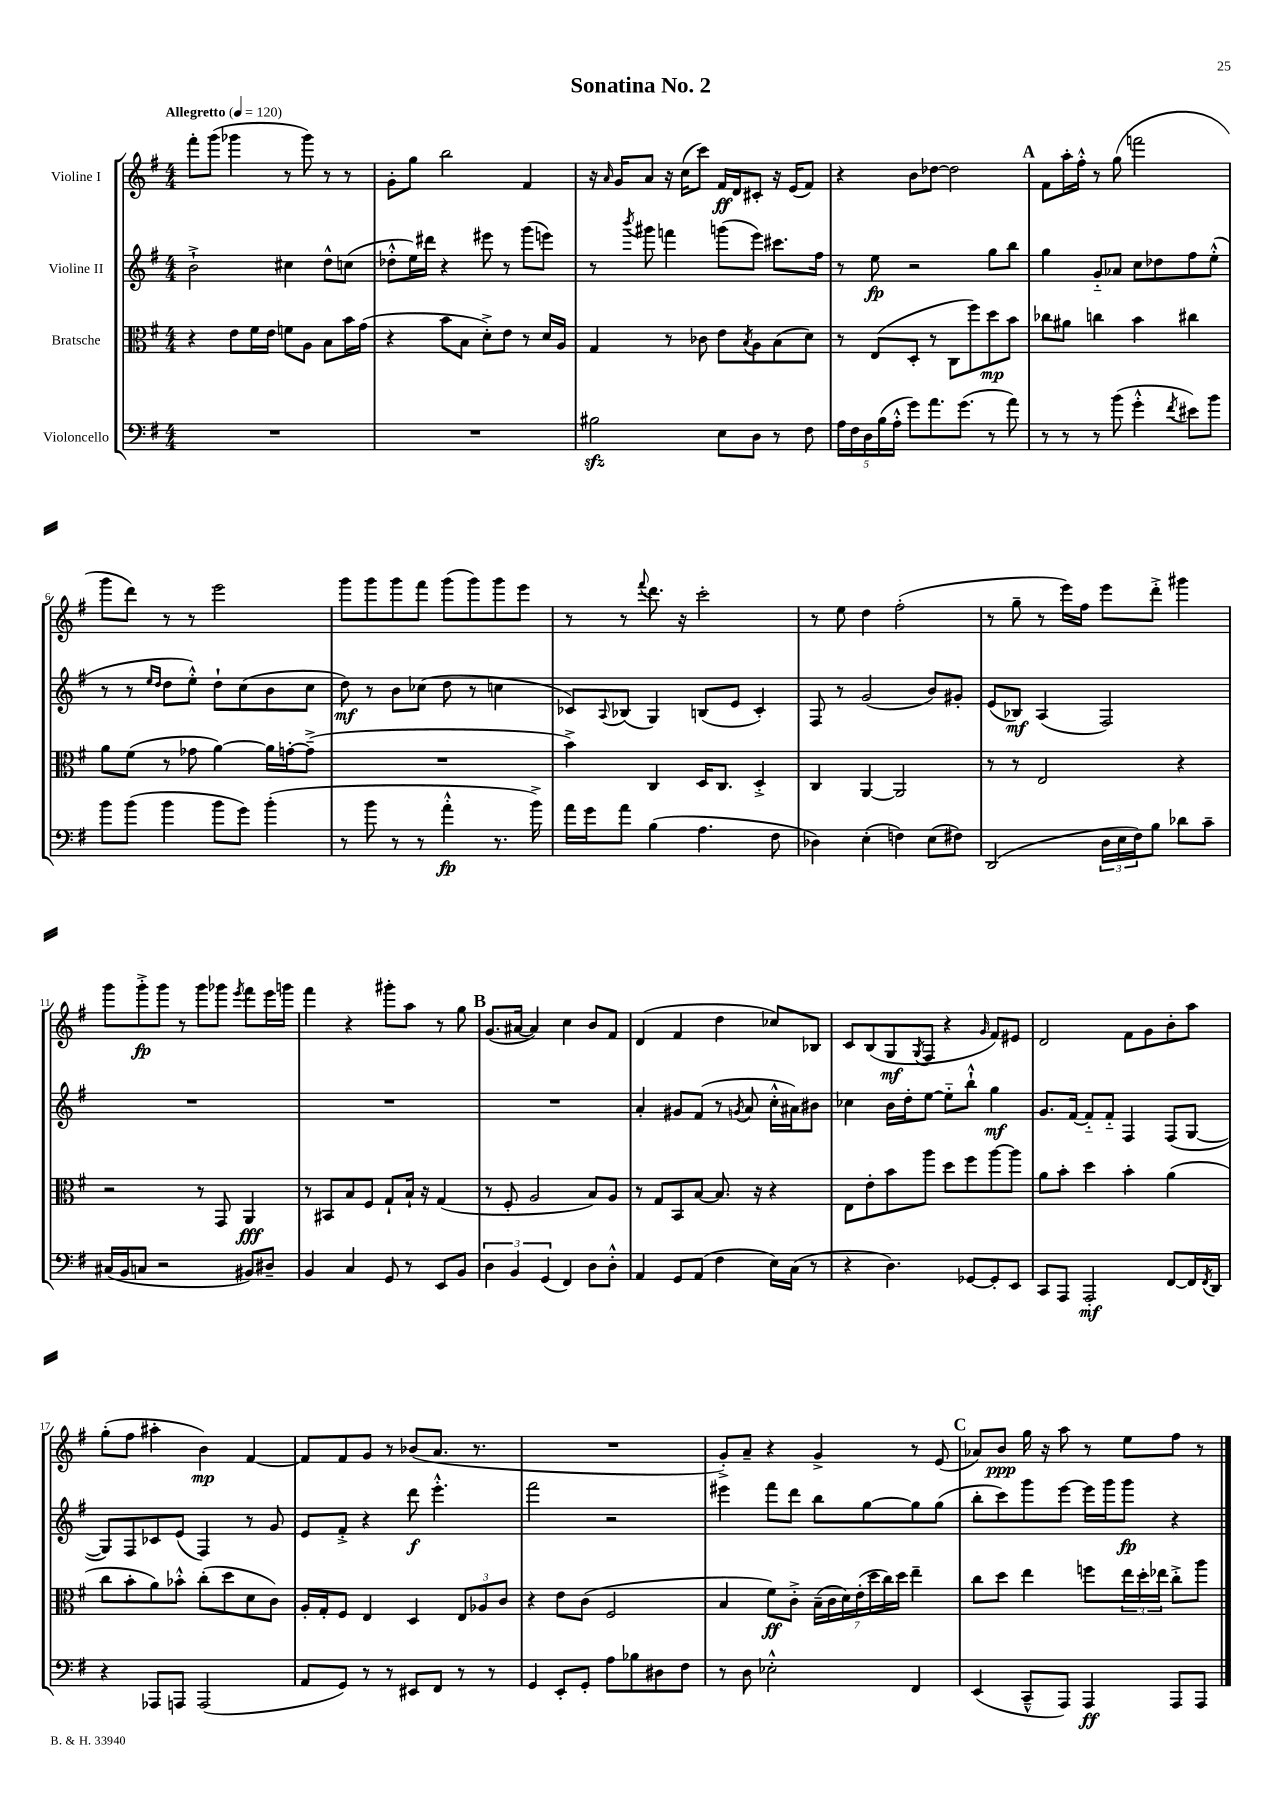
\header { title = "Sonatina No. 2" }
<<
\new StaffGroup <<
\new Staff = "s0" \with { instrumentName = "Violine I" } {
    \clef treble \key g \major \numericTimeSignature \time 4/4 \tempo "Allegretto" 4 = 120
    fis'''8-. g'''8( ges'''4 r8 ges'''8) r8 r8 |
    g'8-. g''8 b''2 fis'4 |
    r16 \grace { a'16 } g'16 a'8 r16 c''16( c'''8) fis'16\ff d'16 cis'8-. r16 e'16( fis'8) |
    r4 b'8 des''8~ des''2 |
    \mark \markup { \bold "A" } fis'8 a''16-. fis''16-.-^ r8 g''8( f'''2 |
    g'''8 d'''8) r8 r8 e'''2 |
    g'''8 g'''8 g'''8 fis'''8 g'''8( g'''8) g'''8 e'''8 |
    r8 r8 \appoggiatura { fis'''8 } d'''8. r16 c'''2-. |
    r8 e''8 d''4 fis''2-.( |
    r8 g''8-- r8 e'''16) fis''16 e'''8 d'''8-.-> gis'''4 |
    g'''8 g'''8-.->\fp g'''8 r8 g'''8 ges'''8 \acciaccatura { e'''8 } fis'''8 e'''16 g'''16 |
    fis'''4 r4 gis'''8-. a''8 r8 g''8 |
    \mark \markup { \bold "B" } g'8.( ais'16~ ais'4) c''4 b'8 fis'8 |
    d'4( fis'4 d''4 ces''8) bes8 |
    c'8 b8( g8\mf \acciaccatura { g8 } fis8 r4 \grace { g'16 } fis'8) eis'8 |
    d'2 fis'8 g'8 b'8-. a''8 |
    g''8-.( fis''8 ais''4-. b'4\mp) fis'4~ |
    fis'8 fis'8 g'8 r8 bes'8( a'8. r8. |
    R1 |
    g'8-.->) a'8-- r4 g'4-> r8 e'8( |
    \mark \markup { \bold "C" } aes'8) b'8\ppp g''16 r16 a''8 r8 e''8 fis''8 r8 \bar "|." |
}
\new Staff = "s1" \with { instrumentName = "Violine II" } {
    \clef treble \key g \major \numericTimeSignature \time 4/4
    b'2-!-> cis''4 d''8-^ c''8( |
    des''8-.-^ e''16) dis'''16 r4 eis'''8 r8 g'''8( e'''8) |
    r8 \acciaccatura { b'''8 } gis'''8 f'''4 g'''8( e'''8) cis'''8. fis''16 |
    r8 e''8\fp r2 g''8 b''8 |
    \mark \markup { \bold "A" } g''4 g'8-_ aes'8 c''8 des''8 fis''8 e''8-.-^( |
    r8 r8 \grace { e''16 d''16 } d''8 e''8-.-^) d''8-! c''8( b'8 c''8 |
    d''8\mf) r8 b'8 ces''8( d''8 r8 c''4 |
    ces'8) \appoggiatura { a8 } bes8( g4) b8( e'8 ces'4-.) |
    fis8 r8 g'2( b'8) gis'8-. |
    e'8( bes8\mf) a4( fis2) |
    R1 |
    R1 |
    \mark \markup { \bold "B" } R1 |
    a'4-. gis'8 fis'8( r8 \acciaccatura { g'8 } a'8 c''16-.-^ ais'16) bis'8 |
    ces''4 b'16 d''16-. e''8~ e''8-_ b''8-!-^ g''4\mf |
    g'8. fis'16~ fis'8-_ fis'8-_ fis4 fis8( g8~ |
    g8) fis8 ces'8 e'8( fis4) r8 g'8 |
    e'8 fis'8-.-> r4 d'''8\f e'''4.-.-^ |
    fis'''2 r2 |
    eis'''4 fis'''8 d'''8 b''8 g''8~ g''8 g''8( |
    \mark \markup { \bold "C" } b''8-. c'''8) g'''8 e'''8~ e'''16 g'''16 g'''8\fp r4 \bar "|." |
}
\new Staff = "s2" \with { instrumentName = "Bratsche" } {
    \clef alto \key g \major \numericTimeSignature \time 4/4
    r4 e'8 fis'16 e'16 f'8 a8 b8 b'16 g'16( |
    r4 b'8 b8 d'8-.->) e'8 r8 d'16 a16 |
    g4 r8 ces'8 e'8 \acciaccatura { b8 } a8 b8( d'8) |
    r8 e8( d8-. r8 c8 fis''8) d''8\mp b'8 |
    \mark \markup { \bold "A" } ces''8 ais'8 c''4 b'4 cis''4 |
    a'8 fis'8( r8 ges'8 a'4~) a'16 g'16~-. g'8--->( |
    R1 |
    b'4->) c4 d16 c8. d4-.-> |
    c4 a,4~ a,2 |
    r8 r8 e2 r4 |
    r2 r8 g,8 a,4\fff |
    r8 bis,8 b8 fis8 g8-! b16-! r16 g4( |
    \mark \markup { \bold "B" } r8 fis8-. a2 b8) a8 |
    r8 g8 b,8 b8~ b8. r16 r4 |
    e8 e'8-. b'8 a''8 d''8 fis''8 a''8~ a''8 |
    a'8 b'8-. d''4 b'4-. a'4( |
    c''8 b'8-. a'8) bes'8-.-^ c''8-.( d''8 d'8 c'8) |
    a16-. g16-. fis8 e4 d4 \tuplet 3/2 { e8 aes8 c'8 } |
    r4 e'8 c'8( fis2 |
    b4 fis'8\ff) c'8-.-> \tuplet 7/4 { b16--( c'16 d'16) e'16-.( d''16 c''16) d''16 } e''4-- |
    \mark \markup { \bold "C" } c''8 d''8 e''4 f''8 \tuplet 3/2 { e''16 d''16-. ees''16 } c''8-.-> a''8 \bar "|." |
}
\new Staff = "s3" \with { instrumentName = "Violoncello" } {
    \clef bass \key g \major \numericTimeSignature \time 4/4
    R1 |
    R1 |
    bis2\sfz e8 d8 r8 fis8 |
    \tuplet 5/4 { a16 fis16 d16 b16( a16-.-^ } g'8) a'8. g'8.( r8 a'8) |
    \mark \markup { \bold "A" } r8 r8 r8 b'8( g'4-.-^ \acciaccatura { fis'8 } eis'8) b'8 |
    b'8 b'8( b'4 b'8 g'8) b'4-.( |
    r8 b'8 r8 r8 a'4-.-^\fp r8. b'16->) |
    a'16 g'16 a'8 b4( a4. fis8 |
    des4) e4-.( f4) e8( fis8) |
    d,2( \tuplet 3/2 { d16 e16 fis16) } b8 des'8 c'8-- |
    cis16( b,16 c8 r2 bis,8) dis8-- |
    b,4 c4 g,8 r8 e,8 b,8 |
    \mark \markup { \bold "B" } \tuplet 3/2 { d4 b,4 g,4( } fis,4) d8 d8-.-^ |
    a,4 g,8 a,8( fis4 e16) c16( r8 |
    r4 d4.) ges,8~ ges,8-. e,8 |
    c,8 a,,8 a,,2-.\mf fis,8~ fis,16 \acciaccatura { fis,8 } d,16 |
    r4 aes,,8 a,,8 a,,2( |
    a,8 g,8) r8 r8 eis,8 fis,8 r8 r8 |
    g,4 e,8-. g,8-. a8 bes8 dis8 fis8 |
    r8 d8 ees2-.-^ fis,4 |
    \mark \markup { \bold "C" } e,4( c,8---^ a,,8) a,,4\ff a,,8 a,,8 \bar "|." |
}
>>
>>
